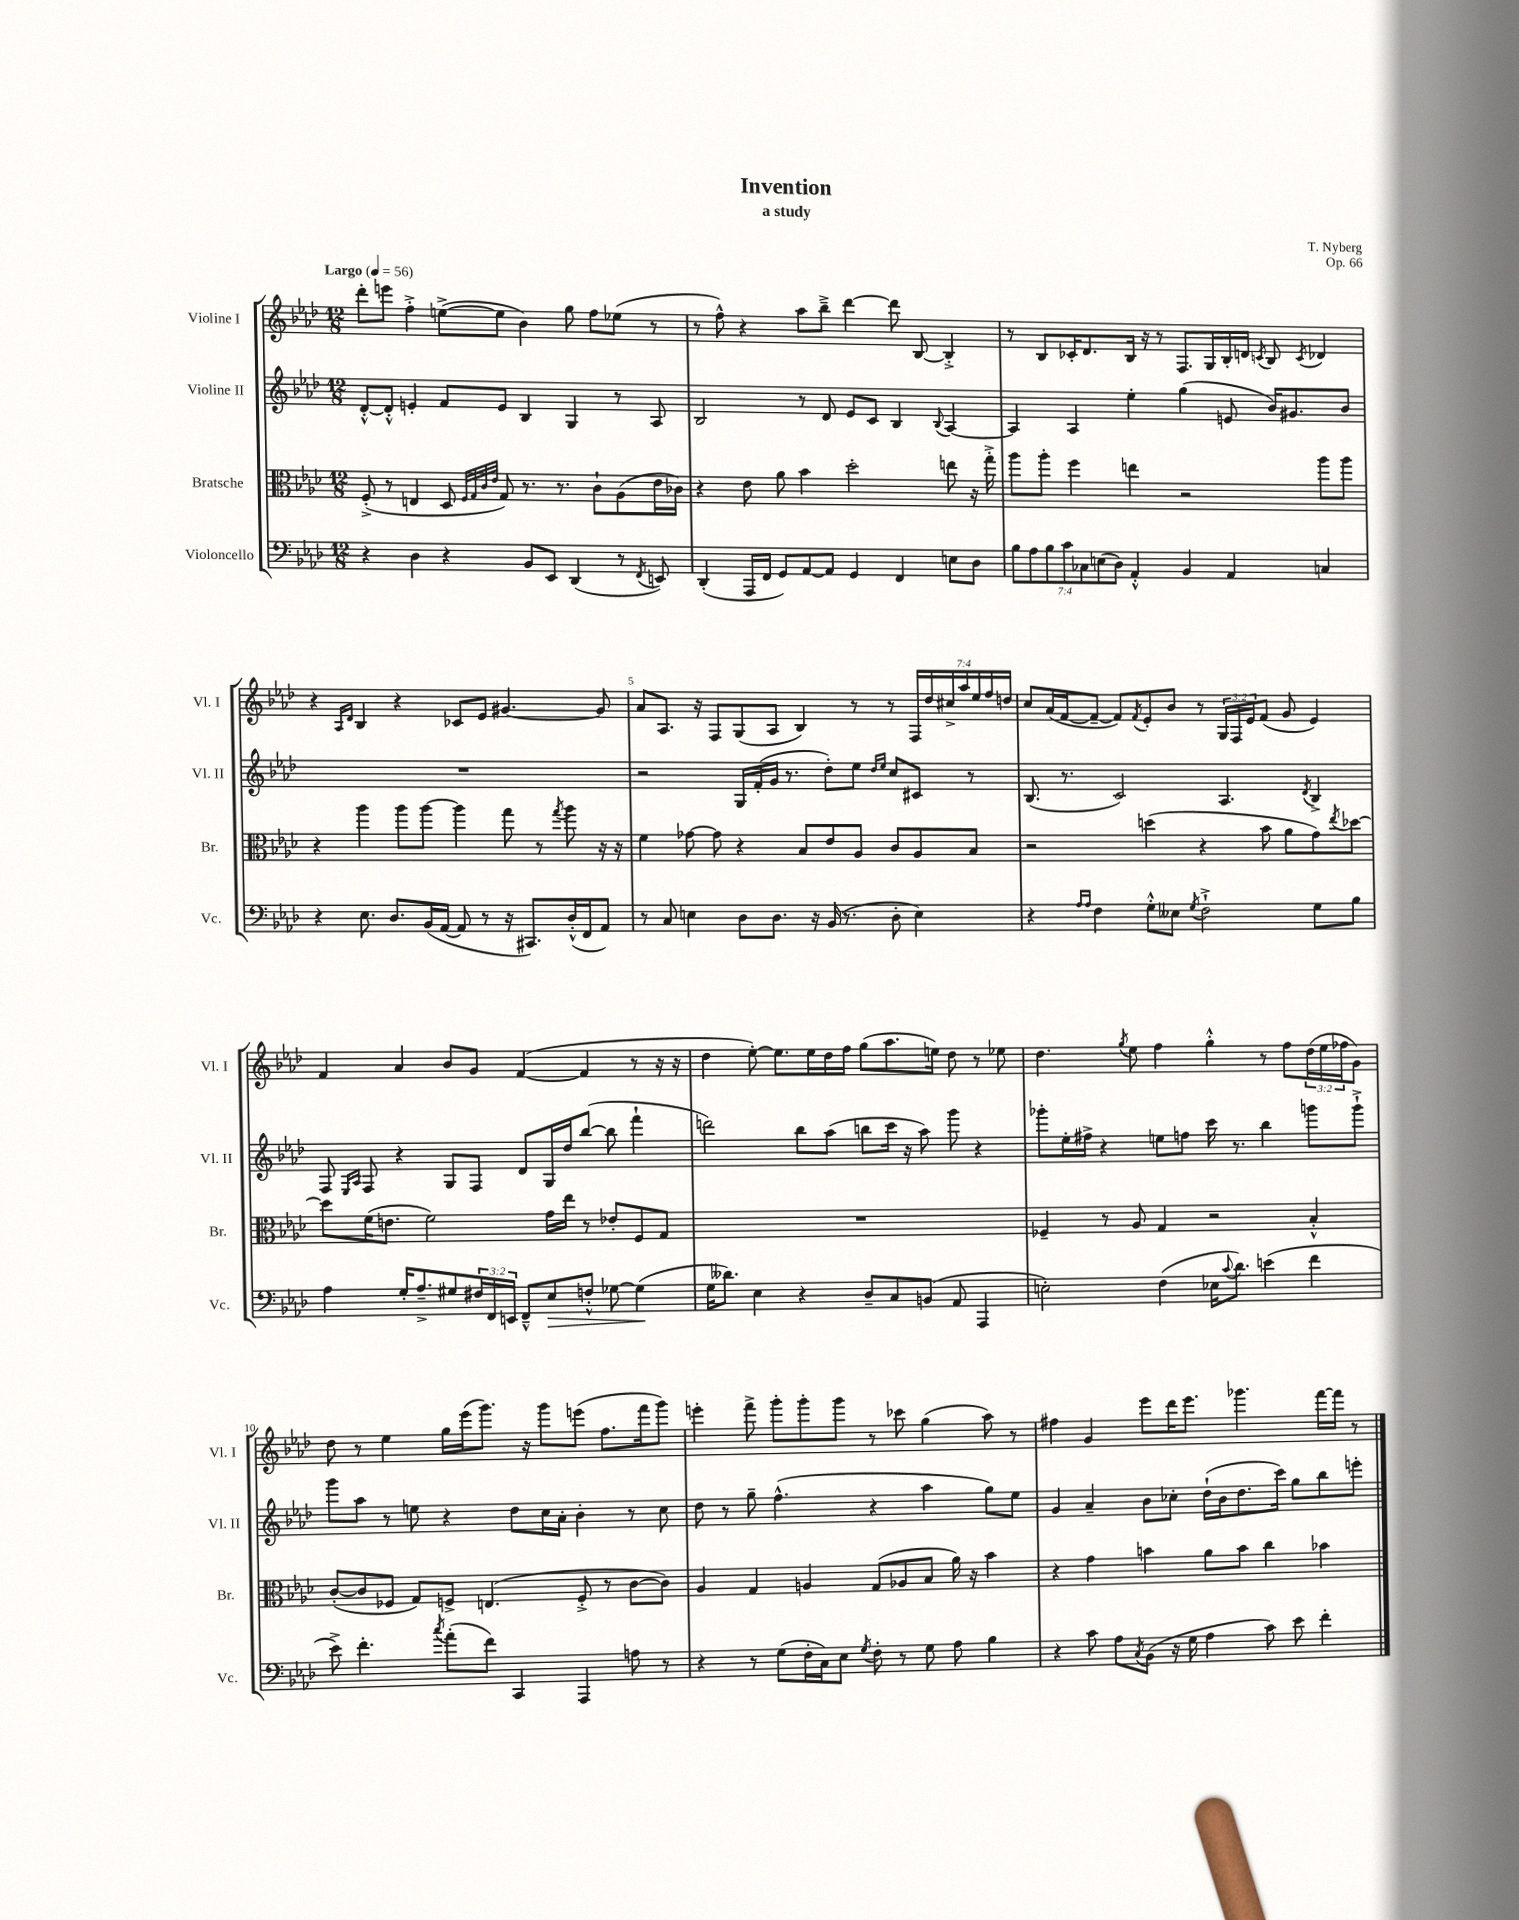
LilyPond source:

\header { title = "Invention" composer = "T. Nyberg" subtitle = "a study" opus = "Op. 66" }
<<
\new StaffGroup <<
\new Staff = "s0" \with { instrumentName = "Violine I" shortInstrumentName = "Vl. I" } {
    \clef treble \key aes \major \numericTimeSignature \time 12/8 \override Staff.TupletNumber.text = #tuplet-number::calc-fraction-text \tempo "Largo" 4 = 56
    des'''8-. e'''8 f''4-.-> e''8~->( e''8 bes'4) g''8 f''8 ees''8( r8 |
    r8 f''8-^) r4 aes''8 bes''8---> des'''4~ des'''8 bes8~ bes4-.-> |
    r8 bes8 ces'16-. des'8. bes16 r16 r8 f8. g16 bes16-. d'16 \acciaccatura { c'8 } bes8 \acciaccatura { c'8 } des'4 |
    r4 \grace { aes16 des'16 } bes4 r4 ces'8 ees'8 gis'4.~ gis'8 |
    aes'8 aes8. r16 f8 g8( aes8 bes4) r8 r8 \tuplet 7/4 { f16 des''16 cis''16-> aes''16 ees''16 f''16 d''16 } |
    c''8 aes'16( f'16~ f'8~-- f'8) \acciaccatura { f'8 } ees'8-. bes'8 r8 \tuplet 3/2 { g16 f16 ees'16 } f'8( g'8 ees'4) |
    f'4 aes'4 bes'8 g'8 f'4~( f'4 r8 r16 r16 |
    des''4 ees''8~-.) ees''8. ees''16 des''16 f''16 g''8( aes''8. e''16) des''8 r8 ees''8 |
    des''4. \acciaccatura { g''8 } ees''8 f''4 g''4-.-^ r8 f''8 \tuplet 3/2 { des''16( ees''16 fes''16 } g'8) |
    des''8 r8 ees''4 g''16 ees'''16( g'''8.) r16 g'''8 e'''8( f''8. f'''16 g'''8) |
    e'''4-. f'''8-> g'''8-. g'''8-. g'''8 r8 ces'''8 g''4( aes''8) r8 |
    fis''4 g'4 ees'''8 des'''16 ees'''8. ges'''4. f'''16~ f'''16 r8 \bar "|." |
}
\new Staff = "s1" \with { instrumentName = "Violine II" shortInstrumentName = "Vl. II" } {
    \clef treble \key aes \major \numericTimeSignature \time 12/8
    des'8~-.-^ des'8-.-^ e'4-. f'8 e'8 bes4 g4 r8 aes8 |
    bes2 r8 des'8 ees'8 c'8 bes4 \appoggiatura { bes8 } aes4~ |
    aes4 aes4 ees''4-. g''4( e'8 bes'16) gis'8. bes'8 |
    R1. |
    r2 g16 f'16-.( g'16 r8. des''8-.) ees''8 \grace { des''16 ees''16 } c''8 cis'8 r8 |
    bes8.( r8. c'2) aes4. \acciaccatura { des'8 } bes4-> |
    f8 \grace { ees16 aes16 } f8 r4 g8 f8 des'8 g16 des''16 bes''8~( bes''8 f'''4-! |
    d'''2) bes''8 aes''8( b''8 c'''16 r16 aes''8) g'''8 r4 |
    ges'''8-. ees''16-. fis''16-> r4 e''8 f''8 c'''16 r8. bes''4 g'''8 g'''8-!-> |
    g'''8 aes''8 r8 e''8 r4 des''8 c''16 aes'16-. bes'4-. r8 c''8 |
    des''8 r8 g''8-- f''4.-^( r4 aes''4 g''8) ees''8 |
    g'4 aes'4-- bes'8 ces''8-. des''16-!( bes'16 des''8. c'''16) g''8 bes''8 e'''8-. \bar "|." |
}
\new Staff = "s2" \with { instrumentName = "Bratsche" shortInstrumentName = "Br." } {
    \clef alto \key aes \major \numericTimeSignature \time 12/8
    f8-.->( r8 e4 des8 \grace { f32 g32 c'32 ees'32 } g8) r8. r8. c'8-! aes8( ees'16 ces'16) |
    r4 ees'8 aes'8 bes'4 des''2-. e''8 r16 g''16-.-> |
    aes''8 aes''8-. f''4 e''4 r2 aes''8 aes''8 |
    r4 aes''4 aes''8 aes''8~ aes''4 g''8 r8 \acciaccatura { g''8 } aes''8 r16 r16 |
    f'4 ges'8~ ges'8 r4 bes8 ees'8 aes8 c'8 aes8 bes8 |
    r2 d''4( r4 bes'8 aes'8 g'8) \acciaccatura { ees''8 } des''8~ |
    des''8 f'16( e'8. f'2) g'16 ees''16 r8 ees'8-. f8 g8 |
    R1. |
    fes4-- r8 aes8 g4 r2 bes4-.-^ |
    c'8~-.( c'8 fes8 g8) f8-> e4.( f8-.-> r8 c'8~ c'8) |
    aes4 g4 a4 g8( aes8 bes8 aes'16) r16 bes'4 |
    r4 g'4 b'4 aes'8 b'8 c''4 bes'4 \bar "|." |
}
\new Staff = "s3" \with { instrumentName = "Violoncello" shortInstrumentName = "Vc." } {
    \clef bass \key aes \major \numericTimeSignature \time 12/8 \override Staff.TupletNumber.text = #tuplet-number::calc-fraction-text
    r4 des4 r4 bes,8 ees,8 des,4( r8 \acciaccatura { f,8 } e,8) |
    des,4-.( aes,,16 f,16 g,8) aes,8~ aes,8 g,4 f,4 e8 des8 |
    \tuplet 7/4 { bes8 aes8 bes8 c'8 ces8 e8( des8) } aes,4-.-^ bes,4 aes,4 c4 |
    r4 ees8. des8. bes,16( aes,16~ aes,8 r8 r16 cis,8.) des16-.-^( f,16 aes,8) |
    r8 c8 e4 des8 des8. r16 bes,16( r8. des8-. e4) |
    r4 \grace { aes16 aes16 } f4 g8-.-^ eeses8 \acciaccatura { g8 } f2-!-> g8 bes8 |
    aes4 g16-. aes8.---> gis8 \tuplet 3/2 { fis16 f,16 e,16 } f,8---^ ees8\> f8-.-^ ges8~ ges4\!( |
    g16 deses'8.) ees4 r4 des8-- c8 b,8( aes,8 aes,,4 |
    e2-.) f4( ees16 \appoggiatura { c'8 } des'8.) e'4( f'4 |
    ees'8->) f'4.-. \acciaccatura { c''8 } aes'8-.( f'8) c,4 aes,,4 a8 r8 |
    r4 r8 g8( f16-. c16) ees8 \acciaccatura { g8 } f8-. r8 g8 aes8 bes4 |
    r4 c'8 aes8 \acciaccatura { c8 } bes,8( r16 g16 aes4 c'8) ees'8 f'4-. \bar "|." |
}
>>
>>
\layout { \context { \Score \override BarNumber.break-visibility = ##(#f #t #t) barNumberVisibility = #(every-nth-bar-number-visible 5) } }
